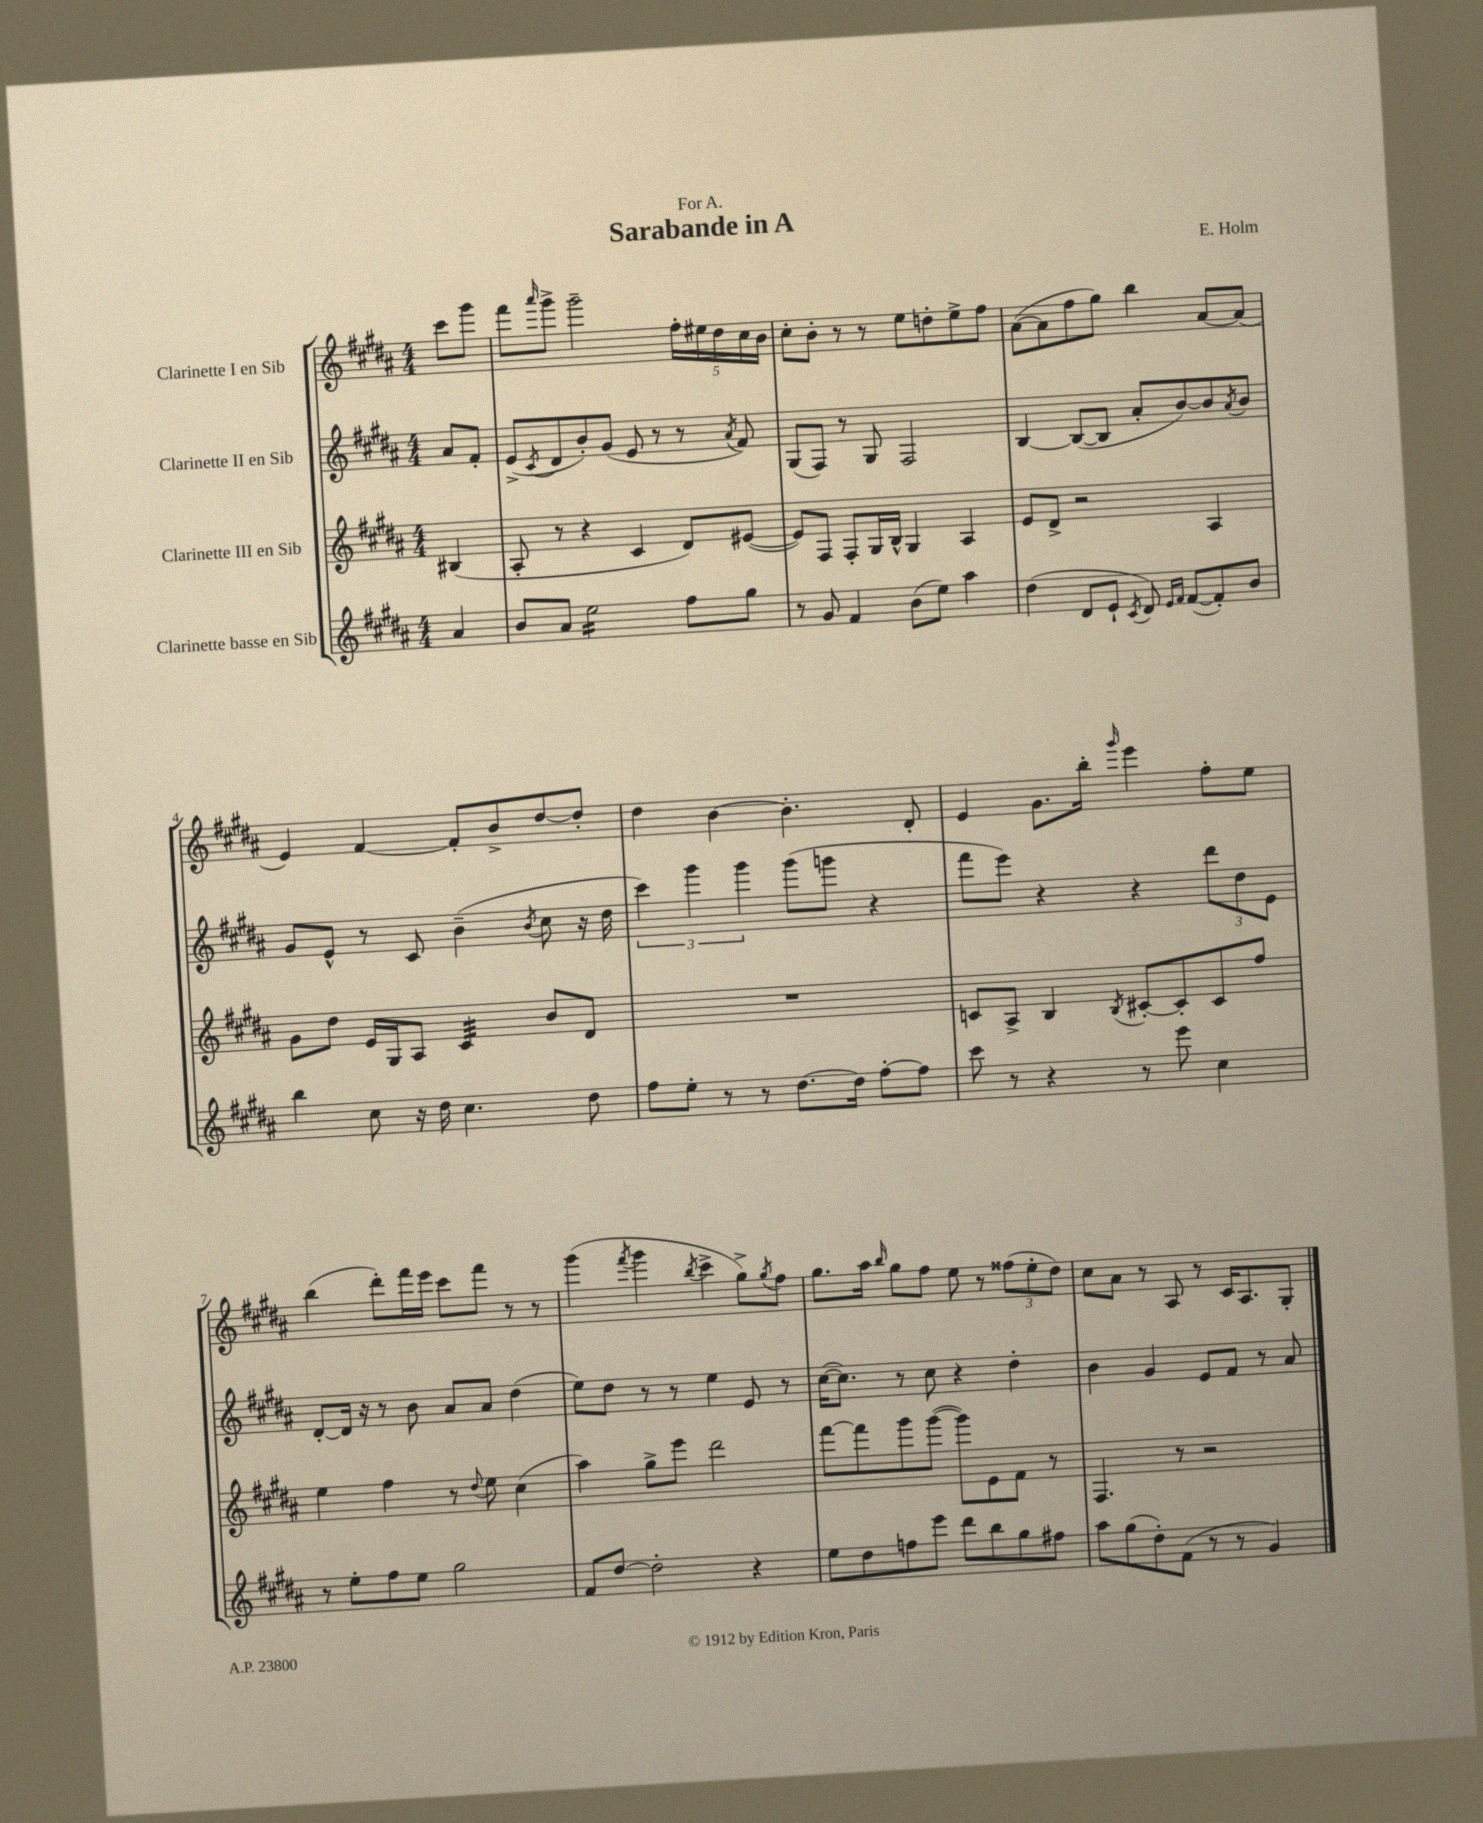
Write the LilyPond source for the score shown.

\header { title = "Sarabande in A" composer = "E. Holm" dedication = "For A." }
<<
\new StaffGroup <<
\new Staff = "s0" \with { instrumentName = "Clarinette I en Sib" } {
    \clef treble \key b \major \numericTimeSignature \time 4/4 \partial 4
    cis'''8 gis'''8 |
    fis'''8 \grace { ais'''16 } gis'''8-> gis'''2-- \tuplet 5/4 { fis''16-. eis''16 dis''16 cis''16 b'16 } |
    cis''8-. b'8-. r8 r8 e''8 d''8-. e''8-> fis''8 |
    ais'8~( ais'8 fis''8 gis''8) b''4 ais'8~ ais'8( |
    e'4) fis'4~ fis'8-. b'8-> dis''8~ dis''8-. |
    dis''4 b'4~ b'4.-. dis'8-. |
    e'4 gis'8. b''16-. \grace { gis'''16 } e'''4 fis''8-. e''8 |
    b''4( dis'''8-.) fis'''16 e'''16 cis'''8 fis'''8 r8 r8 |
    gis'''4( \acciaccatura { fis'''8 } gis'''4 \acciaccatura { b''8 } cis'''4-> gis''8->) \acciaccatura { gis''8 } fis''8 |
    gis''8. ais''16 \grace { b''16 } gis''8 fis''8 e''8 r8 \tuplet 3/2 { fisis''8( e''8-. dis''8) } |
    cis''8 ais'8 r8 ais8 r8 cis'16 ais8. gis8-. \bar "|." |
}
\new Staff = "s1" \with { instrumentName = "Clarinette II en Sib" } {
    \clef treble \key b \major \numericTimeSignature \time 4/4 \partial 4
    ais'8 fis'8-. |
    e'8->( \acciaccatura { cis'8 } dis'8 b'8-.) gis'8( e'8 r8 r8 \acciaccatura { ais'8 } fis'8) |
    gis8( fis8) r8 gis8 fis2 |
    b4~ b8~( b8 ais'8-. b'8~) b'8 \acciaccatura { ais'8 } b'8 |
    gis'8 e'8-^ r8 cis'8 b'4--( \acciaccatura { b'8 } cis''8 r16 dis''16 |
    \tuplet 3/2 { cis'''4) gis'''4 gis'''4 } gis'''8( g'''8 r4 |
    fis'''8 e'''8) r4 r4 \tuplet 3/2 { dis'''8 dis''8 e'8 } |
    dis'8~-. dis'16 r16 r8 b'8 ais'8 ais'8 dis''4( |
    e''8) dis''8 r8 r8 e''4 e'8 r8 |
    cis''16~( cis''8.) r8 cis''8 r4 dis''4-. |
    b'4 gis'4 e'8 fis'8 r8 ais'8 \bar "|." |
}
\new Staff = "s2" \with { instrumentName = "Clarinette III en Sib" } {
    \clef treble \key b \major \numericTimeSignature \time 4/4 \partial 4
    bis4( |
    ais8-. r8 r4 cis'4 dis'8) eis'8~( |
    eis'8) fis8 fis8-. gis16 b16-^ gis4 ais4 |
    e'8 dis'8-> r2 ais4 |
    gis'8 dis''8 e'16 gis16 ais8 cis'4:32 b'8 dis'8 |
    R1 |
    c'8 ais8-> b4 \acciaccatura { b8 } cis'8~-. cis'8-. cis'8 fis''8 |
    e''4 fis''4 r8 \appoggiatura { dis''8 } e''8 cis''4( |
    ais''4) gis''8-> e'''8 dis'''2 |
    fis'''8~ fis'''8 gis'''8 gis'''8~( gis'''8) e'8 fis'8 r8 |
    fis4. r8 r2 \bar "|." |
}
\new Staff = "s3" \with { instrumentName = "Clarinette basse en Sib" } {
    \clef treble \key b \major \numericTimeSignature \time 4/4 \partial 4
    ais'4 |
    b'8 ais'8 e''2:16 fis''8 gis''8 |
    r8 gis'8 fis'4 b'8( e''8) ais''4 |
    dis''4( dis'8 e'8-! \acciaccatura { cis'8 } dis'8) \grace { e'16 fis'16 } fis'8~( fis'8-.) b'8 |
    b''4 cis''8 r16 dis''16 cis''4. dis''8 |
    fis''8 e''8-. r8 r8 dis''8.~ dis''16 fis''8~-. fis''8 |
    cis'''8 r8 r4 r8 e'''8 cis''4 |
    r8 e''8-. fis''8 e''8 gis''2 |
    fis'8 dis''8~ dis''2-. r4 |
    e''8 dis''8 f''8 e'''8 dis'''8 b''8 gis''8 fis''8 |
    ais''8 gis''8( dis''8-.) fis'8( r8 r8 gis'4) \bar "|." |
}
>>
>>
